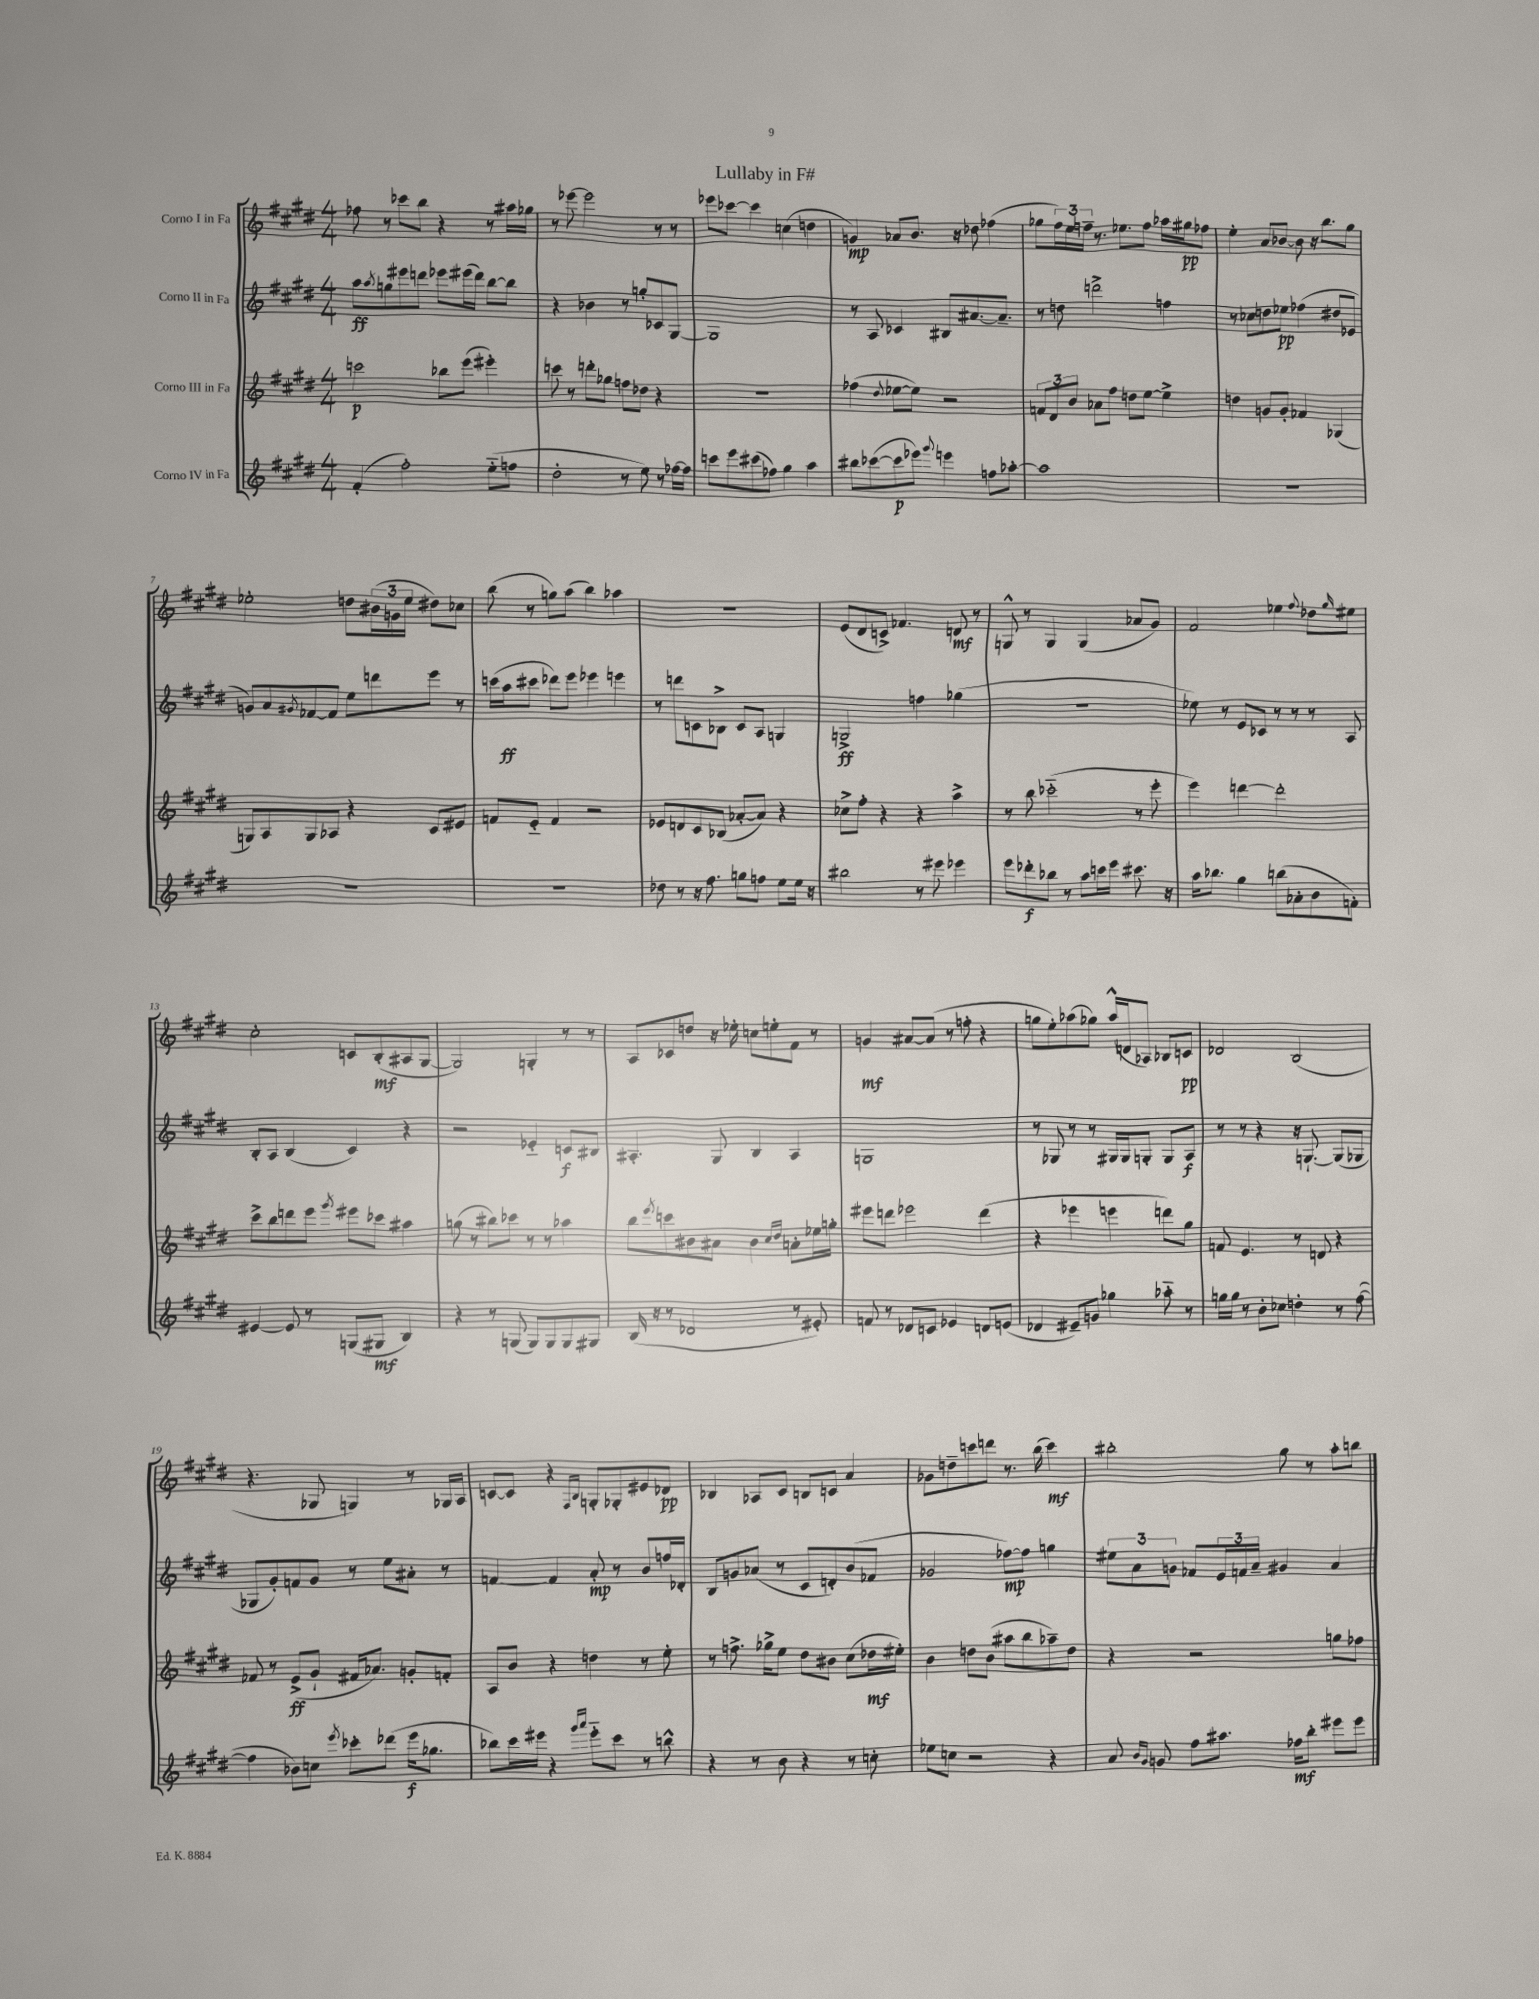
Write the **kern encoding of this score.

**kern	**dynam	**kern	**dynam	**kern	**dynam	**kern	**dynam
*part4	*part4	*part3	*part3	*part2	*part2	*part1	*part1
*staff4	*staff4	*staff3	*staff3	*staff2	*staff2	*staff1	*staff1
*I"Corno IV in Fa	*	*I"Corno III in Fa	*	*I"Corno II in Fa	*	*I"Corno I in Fa	*
*clefG2	*	*clefG2	*	*clefG2	*	*clefG2	*
*k[f#c#g#d#]	*	*k[f#c#g#d#]	*	*k[f#c#g#d#]	*	*k[f#c#g#d#]	*
*M4/4	*	*M4/4	*	*M4/4	*	*M4/4	*
=1	=1	=1	=1	=1	=1	=1	=1
(4f#'/	.	2cccn\	p	8aa\L	ff	8ff-X\	.
.	.	.	.	8qaa/	.	.	.
.	.	.	.	8ggn\	.	8r	.
2ff#'\)	.	.	.	8eee#X\	.	8ccc-X\L	.
.	.	.	.	8dddn\J	.	8bb\J	.
.	.	8bb-X\L	.	8eee-X\L	.	4r	.
.	.	(8eee\J	.	(16eee#X\L	.	.	.
.	.	.	.	16ddd\JJ)	.	.	.
(8ee\L	.	4eee#X'\)	.	[8bb\L	.	8r	.
8ffn\J	.	.	.	8bb\J]	.	16aa#X\LL	.
.	.	.	.	.	.	16gg-X\JJ	.
=2	=2	=2	=2	=2	=2	=2	=2
2dd#'\	.	8cccn\	.	4r	.	8r	.
.	.	8r	.	.	.	[8eee-X\	.
.	.	8dddn'\L	.	4b-X\	.	2eee-\]	.
.	.	8gg-X\J	.	.	.	.	.
8r	.	8ffn\L	.	8r	.	.	.
8ee\)	.	8dd-X\J	.	8ggn'/L	.	.	.
8r	.	4r	.	8c-X/	.	8r	.
[16ff-X\LL	.	.	.	[8G#/J	.	8r	.
16ff-\JJ]	.	.	.	.	.	.	.
=3	=3	=3	=3	=3	=3	=3	=3
8cccn\L	.	1r	.	1G#]	.	8eee-X\L	.
8eee\	.	.	.	.	.	[8ccc-X\J	.
(8ccc#X\	.	.	.	.	.	4ccc-\]	.
8ff-X\J)	.	.	.	.	.	.	.
4gg#\	.	.	.	.	.	(4ccn\	.
4aa\	.	.	.	.	.	4ddn\	.
=4	=4	=4	=4	=4	=4	=4	=4
8bb#X\L	.	(4ff-X\	.	8r	.	4gn/)	mp
([8ccc-X\	.	.	.	8A/	.	.	.
.	.	8qqdd#/	.	.	.	.	.
8ccc-\]	p	[8ee-X\L	.	4c-X/	.	8a-X/L	.
8eee-X\J)	.	8ee-\J])	.	.	.	8.b/J	.
8qqggg#/	.	.	.	.	.	.	.
4eeen\	.	2r	.	8B#X/L	.	.	.
.	.	.	.	.	.	16r	.
.	.	.	.	[8.a#X/	.	8dd-X\	.
8ffn\L	.	.	.	.	.	(4ff-X\	.
.	.	.	.	8.a#~/J]	.	.	.
[8aa-X'\J	.	.	.	.	.	.	.
=5	=5	=5	=5	=5	=5	=5	=5
1aa-]	.	12fn/L	.	8r	.	8gg-X\L	.
.	.	12d#/	.	.	.	.	.
.	.	.	.	8ddn\	.	24ff#\L)	.
.	.	12b/J	.	.	.	24ee\	.
.	.	.	.	.	.	24ffn~\JJ	.
.	.	8a-X\L	.	2dddn^\	.	8.r	.
.	.	8ff#\J	.	.	.	.	.
.	.	.	.	.	.	8.ee-X\L	.
.	.	8ddn\L	.	.	.	.	.
.	.	[8ee\J	.	.	.	8ff\J	.
.	.	4ee^\]	.	4ffn\	.	16aa-X\LL	.
.	.	.	.	.	.	16gg#X\J	pp
.	.	.	.	.	.	8ff-X\J	.
=6	=6	=6	=6	=6	=6	=6	=6
1r	.	4ddn\	.	8r	.	4ee'\	.
.	.	.	.	8cc-X\L	.	.	.
.	.	8gn/L	.	8ddn\	.	8a/L	.
.	.	8g'/J	.	8ee-X\J	pp	[8b-X/J	.
.	.	4f-X/	.	(4ff-X\	.	8b-\]	.
.	.	.	.	.	.	16r	.
.	.	.	.	.	.	8.bb\L	.
.	.	(4G-X/	.	8dd#X/L	.	.	.
.	.	.	.	8e-X/J	.	8gg#\J	.
!!LO:LB:g=z
=7	=7	=7	=7	=7	=7	=7	=7
1r	.	8Gn/L)	.	8gn/L)	.	2ee-X'\	.
.	.	8A/	.	8a/	.	.	.
.	.	.	.	8qg#X/	.	.	.
.	.	8G/	.	[8f-X/	.	.	.
.	.	8A-X/J	.	8f-/J]	.	.	.
.	.	4r	.	8ee\L	.	8ddn\L	.
.	.	.	.	8dddn\	.	(24b#X\L	.
.	.	.	.	.	.	24gn\	.
.	.	.	.	.	.	24ee-\JJ	.
.	.	8c#/L	.	8eee\J	.	8dd#X\L)	.
.	.	8e#X/J	.	8r	.	8cc-X\J	.
=8	=8	=8	=8	=8	=8	=8	=8
1r	.	8fn/L	.	(16cccn\LL	.	(8bb\	.
.	.	.	.	16aa\J	ff	.	.
.	.	8e/J	.	8ccc#X\J	.	8r	.
.	.	4f/	.	8ddd-X\L)	.	8ggn\L)	.
.	.	.	.	8eee\J	.	(8aa\J	.
.	.	2r	.	4eee-X\	.	4bb\)	.
.	.	.	.	4eeen\	.	4aa-X\	.
=9	=9	=9	=9	=9	=9	=9	=9
8dd-X\	.	8e-X/L	.	8r	.	1r	.
8r	.	8dn/	.	8dddn\L	.	.	.
16r	.	8c#/	.	8cn\	.	.	.
8.ff#\	.	.	.	.	.	.	.
.	.	(8B-X/J	.	8B-X^\J	.	.	.
8ggn\L	.	[8a-X'/L	.	8c/L	.	.	.
8ffn\J	.	8a-/J])	.	8A/J	.	.	.
8ee\L	.	4r	.	4Gn/	.	.	.
16ee\Jk	.	.	.	.	.	.	.
16r	.	.	.	.	.	.	.
=10	=10	=10	=10	=10	=10	=10	=10
2bb#X\	.	8cc-X^\L	.	2Gn^/	ff	(8e/L	.
.	.	8ff#'\J	.	.	.	8d#/	.
.	.	4r	.	.	.	8cn^/J)	.
.	.	.	.	.	.	4.f-X/	.
8r	.	4r	.	4ffn\	.	.	.
8eee#X\	.	.	.	.	.	.	.
4eee-X\	.	4aa^\	.	(4gg-X\	.	8dn/	mf
.	.	.	.	.	.	8r	.
=11	=11	=11	=11	=11	=11	=11	=11
8eee\L	.	8r	.	1r	.	8Gn^^/	.
8ddd-X'\	f	8bb\	.	.	.	8r	.
8bb-X\J	.	(2ccc-X\	.	.	.	4G/	.
8r	.	.	.	.	.	.	.
8aa\L	.	.	.	.	.	(4G/	.
16cccn\L	.	.	.	.	.	.	.
16eee\JJ	.	.	.	.	.	.	.
8.ccc#X\	.	8r	.	.	.	8a-X/L	.
.	.	8eee'\	.	.	.	8g#/J)	.
16r	.	.	.	.	.	.	.
=12	=12	=12	=12	=12	=12	=12	=12
16aa\KL	.	4eee\)	.	8ee-X\)	.	2f#/	.
8.bb-X\J	.	.	.	.	.	.	.
.	.	.	.	8r	.	.	.
4gg#\	.	[4dddn\	.	8e/L	.	.	.
.	.	.	.	8c-X/J	.	.	.
(8bbn\L	.	2ddd'\]	.	8r	.	4ee-X\	.
8a-X'\	.	.	.	8r	.	.	.
.	.	.	.	.	.	8qqff#/	.
8b\	.	.	.	8r	.	8dd-X\L	.
.	.	.	.	.	.	16qqgg#/	.
8fn'\J)	.	.	.	8A/	.	8ee#X\J	.
!!LO:LB:g=z
=13	=13	=13	=13	=13	=13	=13	=13
[4e#X/	.	8ccc#^\L	.	8B'/L	.	2cc#'\	.
.	.	8bb\	.	8A/J	.	.	.
8e#/]	.	8dddn\	.	(4B/	.	.	.
8r	.	8eee\J	.	.	.	.	.
.	.	8qggg#/	.	.	.	.	.
(8Gn/L	.	8eee#X\L	.	4c#/)	.	8cn/L	.
8G#X/J	mf	8ccc-X\J	.	.	.	(8B'/	mf
4B/)	.	4aa#X\	.	4r	.	8A#X/	.
.	.	.	.	.	.	[8G#/J	.
=14	=14	=14	=14	=14	=14	=14	=14
4r	.	(8ggn\	.	2r	.	2G#/])	.
.	.	8r	.	.	.	.	.
8r	.	8bb#X\L)	.	.	.	.	.
(8Gn/	.	8ccc-X\J	.	.	.	.	.
8G/L)	.	8r	.	4e-X/	.	4Gn'/	.
8G/	.	8r	.	.	.	.	.
8G/	.	4aa-X\	.	8cn/L	f	8r	.
8G#X/J	.	.	.	8B#X/J	.	8r	.
=15	=15	=15	=15	=15	=15	=15	=15
(16B/	.	8bb\L	.	4.A#X'/	.	8A/L	.
16r	.	.	.	.	.	.	.
.	.	8qeee/	.	.	.	.	.
8r	.	8cccn\	.	.	.	8c-X/	.
2d-X/	.	8b#X\	.	.	.	8ddn/J	.
.	.	8a#X\J	.	8G#/	.	16r	.
.	.	.	.	.	.	16ee-X'\	.
.	.	4b#\	.	4B/	.	8ccn\L	.
.	.	.	.	.	.	8een'\	.
.	.	16qqcc#/LL	.	.	.	.	.
.	.	16qqdd#/JJ	.	.	.	.	.
8r	.	8an'\L	.	4A#/	.	8f#\J	.
8e#X'/)	.	16ee-X\L	.	.	.	8r	.
.	.	16ggn'\JJ	.	.	.	.	.
=16	=16	=16	=16	=16	=16	=16	=16
8fn/	.	8eee#X\L	.	1Gn	.	4gn/	mf
8r	.	8dddn\J	.	.	.	.	.
8d-X/L	.	2eee-X\	.	.	.	[8a#X/L	.
8cn/J	.	.	.	.	.	(8a#/J]	.
4e-X/	.	.	.	.	.	8r	.
.	.	.	.	.	.	8ffn'\	.
8dn/L	.	(4ddd\	.	.	.	4r	.
(8en/J	.	.	.	.	.	.	.
=17	=17	=17	=17	=17	=17	=17	=17
4d-X/	.	4r	.	8r	.	8ggn\L	.
.	.	.	.	8G-X/	.	8ee'\)	.
8e#X~/L)	.	4eee-X\	.	8r	.	(8aa-X\	.
8gn/J	.	.	.	8r	.	8gg-X\J)	.
4gg-X\	.	4eeen\	.	16G#X/LL	.	(16aa-^^/LL	.
.	.	.	.	16G#/J	.	16dn/J	.
.	.	.	.	8Gn'/J	.	8A-X/J)	.
8aa-X\	.	8dddn\L)	.	8G/L	.	8B-X/L	.
8r	.	8gg#\J	.	8A/J	f	8cn/J	pp
=18	=18	=18	=18	=18	=18	=18	=18
16ggn\LL	.	8fn/	.	8r	.	2d-X/	.
16gg\JJ	.	.	.	.	.	.	.
8r	.	4.e/	.	8r	.	.	.
8b'\L	.	.	.	4r	.	.	.
8cc-X\J	.	.	.	.	.	.	.
4ddn'\	.	8r	.	16r	.	(2B/	.
.	.	.	.	[8.Gn`/	.	.	.
.	.	8dn/	.	.	.	.	.
8r	.	4r	.	(8G/L]	.	.	.
([8ff#\	.	.	.	8G-X/J	.	.	.
!!LO:LB:g=z
=19	=19	=19	=19	=19	=19	=19	=19
4ff#\]	.	8f-X/	.	8G-X/L	.	4.r	.
.	.	8r	.	8g#'/)	.	.	.
8b-X\L)	.	(8e^/L	ff	8fn/	.	.	.
8ccn\J	.	8g#`/J	.	8g#/J	.	8G-X/	.
8qeee/	.	.	.	.	.	.	.
8ccc-X'\L	.	16f#X/KL	.	8r	.	4Gn/)	.
.	.	8.a-X/J)	.	.	.	.	.
(8ddd-X\J	.	.	.	8ee\L	.	.	.
16eee\KL	f	8gn'/L	.	8a#X'\J	.	8r	.
8.gg-X\J	.	.	.	.	.	.	.
.	.	8fn'/J	.	8r	.	16G-X/LL	.
.	.	.	.	.	.	16A/JJ	.
=20	=20	=20	=20	=20	=20	=20	=20
8bb-X\L)	.	8A/L	.	[4fn/	.	[8cn/L	.
16ccc#\L	.	8b/J	.	.	.	8c/J]	.
16eee#X\JJ	.	.	.	.	.	.	.
4r	.	4r	.	4f/]	.	4r	.
16qqggg#/LL	.	.	.	.	.	16qqF#/LL	.
16qqaaa/JJ	.	.	.	.	.	16qqB/JJ	.
8eee#\L	.	4ddn\	.	8a'/	mp	8Gn'/L	.
8ccc#\J	.	.	.	8r	.	8G-X'/	.
8r	.	8r	.	8b/L	.	8e#X/	.
8bbn^^\	.	8ee'\	.	16ffn/L	.	8d-X/J	pp
.	.	.	.	16d-X'/JJ	.	.	.
=21	=21	=21	=21	=21	=21	=21	=21
4r	.	8r	.	8B/L	.	4B-X/	.
.	.	8.ffn^\	.	8gn/	.	.	.
8r	.	.	.	(8a-X/J	.	8A-X/L	.
.	.	16gg-X^\KL	.	.	.	.	.
8b\	.	8ee\J	.	8r	.	8c#/J	.
4r	.	8dd#\L	.	8c#/L	.	8Bn/L	.
.	.	8b#X\J	.	8dn'/)	.	8cn/J	.
8r	.	(8cc#\L	.	(8b/	.	4a/	.
8ccn'\	.	16dd-X\L	mf	8f-X/J	.	.	.
.	.	16ee#X'\JJ)	.	.	.	.	.
=22	=22	=22	=22	=22	=22	=22	=22
8ee-X\L	.	4b\	.	2g-X/	.	8g-X\L	.
8ccn\J	.	.	.	.	.	8ddn~\	.
2r	.	8ddn\L	.	.	.	8cccn\	.
.	.	(8b\J	.	.	.	8dddn\J	.
.	.	8aa#X\L	.	[8ff-X\L)	mp	8.r	.
.	.	8bb\	.	8ff-\J]	.	.	.
.	.	.	.	.	.	(16bb\	.
4r	.	8aa-X~\)	.	4ggn\	.	4ccc\)	mf
.	.	8dd\J	.	.	.	.	.
=23	=23	=23	=23	=23	=23	=23	=23
8a/	.	4r	.	12ee#X\L	.	2bb#X'\	.
.	.	.	.	12a\	.	.	.
16qqb/LL	.	.	.	.	.	.	.
16qqg#/JJ	.	.	.	.	.	.	.
8gn/	.	.	.	.	.	.	.
.	.	.	.	12gn\J	.	.	.
8ff#\L	.	2r	.	8f-X/L	.	.	.
8.aa#X\J	.	.	.	24e/L	.	.	.
.	.	.	.	24fn/	.	.	.
.	.	.	.	24a~/JJ	.	.	.
.	.	.	.	4g#X/	.	8gg#\	.
16ff-X\KL	mf	.	.	.	.	.	.
8bb'\J	.	.	.	.	.	8r	.
8eee#X\L	.	8ggn\L	.	4a/	.	8aa'\L	.
8eee#\J	.	8ff-X\J	.	.	.	8bbn\J	.
==	==	==	==	==	==	==	==
*-	*-	*-	*-	*-	*-	*-	*-
